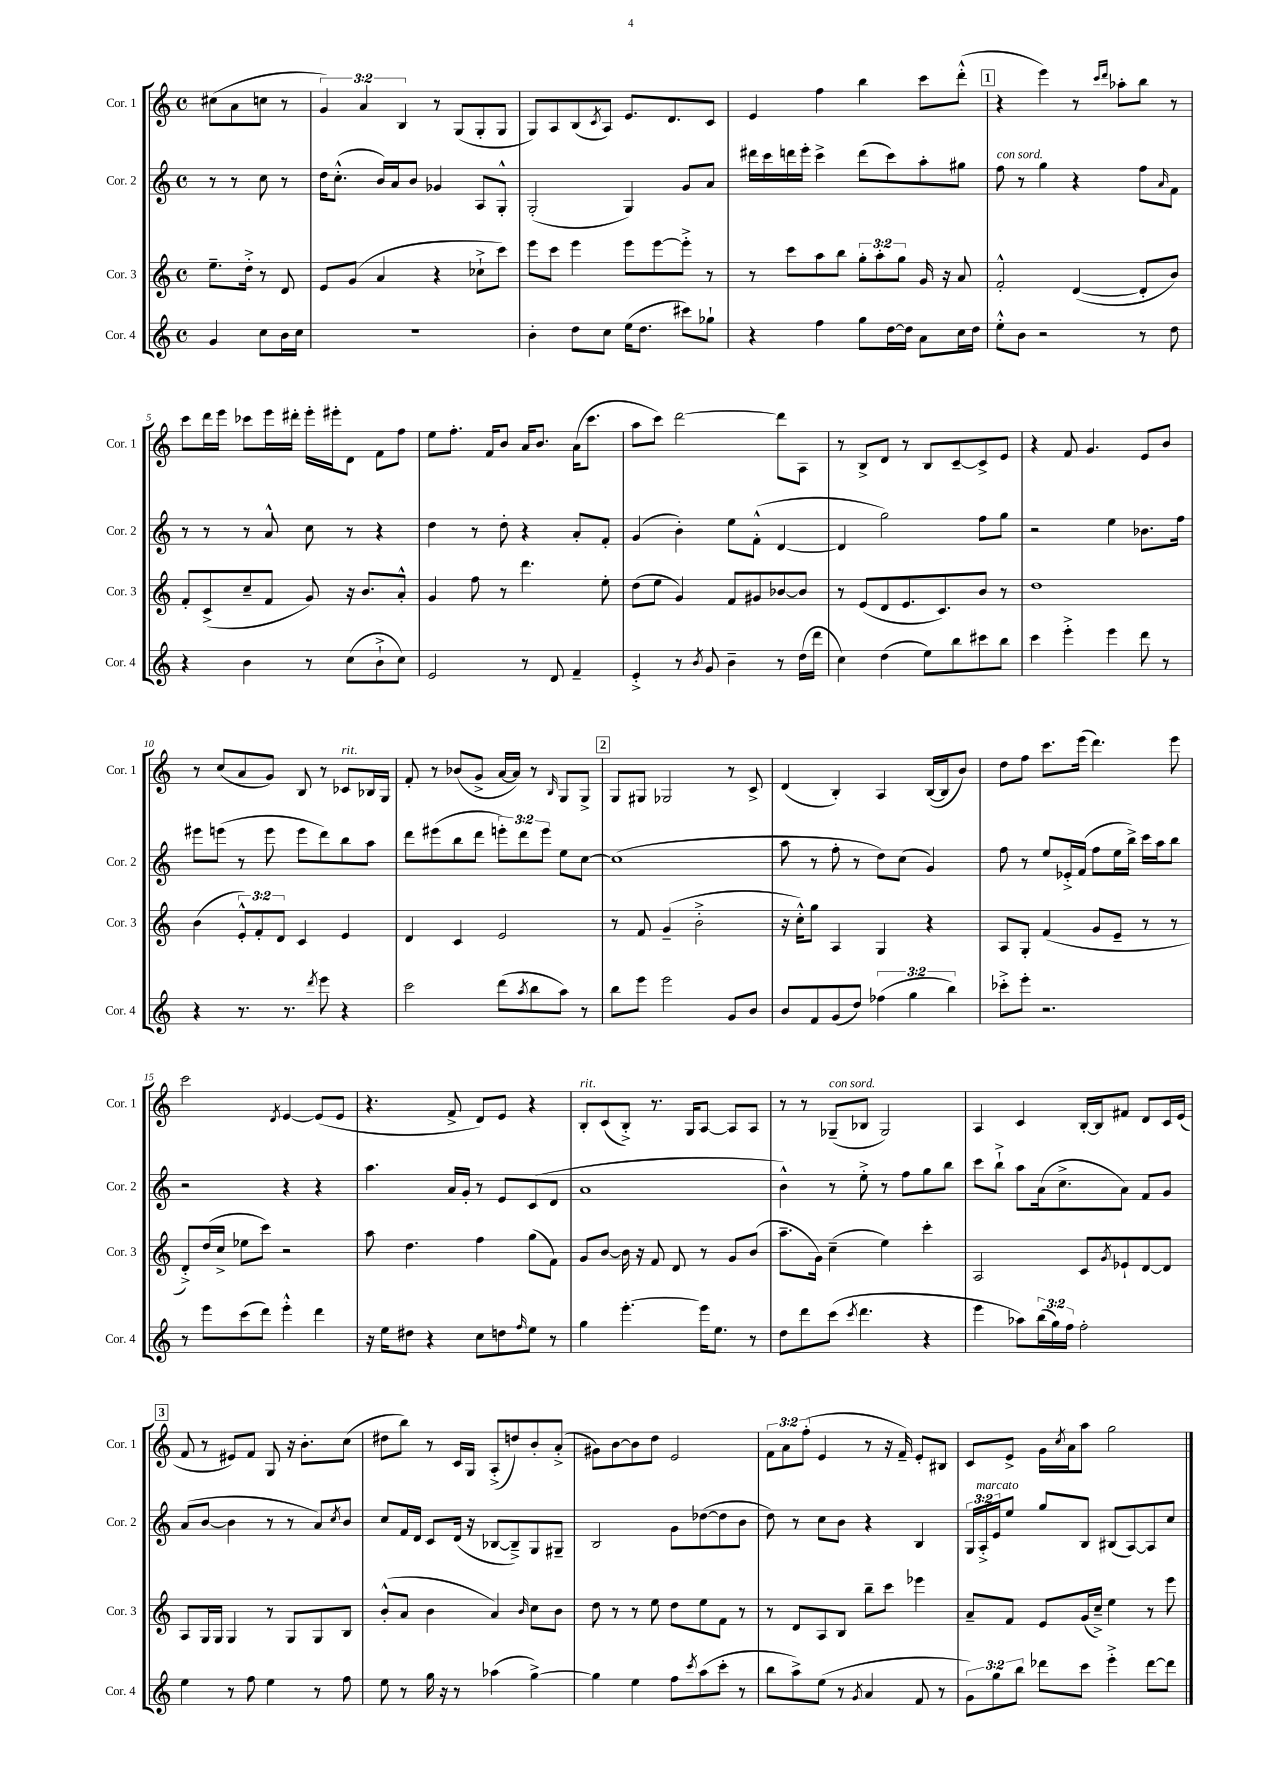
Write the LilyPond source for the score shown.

<<
\new StaffGroup <<
\new Staff = "s0" \with { instrumentName = "Cor. 1" shortInstrumentName = "Cor. 1" } {
    \clef treble \key c \major \defaultTimeSignature \time 4/4 \override Staff.TupletNumber.text = #tuplet-number::calc-fraction-text \partial 2
    cis''8( a'8 c''8 r8 |
    \tuplet 3/2 { g'4) a'4 b4 } r8 g8( g8-. g8 |
    g8) a8 b8( \acciaccatura { c'8 } a8) e'8. d'8. c'8 |
    e'4 f''4 b''4 c'''8 d'''8-.-^( |
    \mark \markup { \box "1" } r4 e'''4) r8 \grace { c'''16 d'''16 } aes''8-. b''8 r8 |
    c'''8 d'''16 e'''16 ces'''8 e'''16 dis'''16-. e'''16-. eis'''16-. d'8 f'8 f''8 |
    e''8 f''8.-. f'16 b'8 a'16 b'8. a'16( c'''8. |
    a''8 c'''8) d'''2~ d'''8 a8 |
    r8 b8-> d'8 r8 b8 c'8~-- c'8-> e'8 |
    r4 f'8 g'4. e'8 b'8 |
    r8 c''8( a'8 g'8) b8 r8 ces'8^\markup { \italic "rit." } bes16 g16 |
    f'8-. r8 bes'8( g'8-> a'16~ a'16) r8 \grace { b16 } g8 g8-> |
    \mark \markup { \box "2" } g8 gis8 ges2 r8 c'8-> |
    d'4( b4-.) a4 b16~( b16 b'8) |
    d''8 f''8 c'''8. e'''16( d'''4.) e'''8 |
    c'''2 \acciaccatura { d'8 } e'4~ e'8( e'8 |
    r4. f'8-> d'8) e'8 r4 |
    b8-.^\markup { \italic "rit." } c'8( b8-.->) r8. g16 a8~ a8 a8 |
    r8 r8 ges8--^\markup { \italic "con sord." }( bes8 ges2) |
    a4 c'4 b16~-. b16 fis'8 d'8 c'16 e'16( |
    \mark \markup { \box "3" } f'8 r8 eis'8) f'8 g8 r16 b'8.-. c''8( |
    dis''8 b''8) r8 c'16 g16 a8-.->( d''8) b'8-. a'8-.->( |
    gis'8) b'8~ b'8 d''8 e'2 |
    \tuplet 3/2 { f'8 a'8 f''8-.( } e'4 r8 r16 f'16--) e'8-. bis8 |
    c'8 e'8-> g'16 \acciaccatura { c''8 } a'16 a''8 g''2 \bar "|." |
}
\new Staff = "s1" \with { instrumentName = "Cor. 2" shortInstrumentName = "Cor. 2" } {
    \clef treble \key c \major \defaultTimeSignature \time 4/4 \override Staff.TupletNumber.text = #tuplet-number::calc-fraction-text \partial 2
    r8 r8 c''8 r8 |
    d''16 c''8.-.-^( b'16) a'16 b'8 ges'4 a8 g8-.-^ |
    g2-.( g4) g'8 a'8 |
    dis'''16 c'''16 d'''16 e'''16-. c'''4-> d'''8( c'''8) a''8-. gis''8 |
    \mark \markup { \box "1" } f''8^\markup { \italic "con sord." } r8 g''4 r4 f''8 \grace { a'16 } f'8 |
    r8 r8 r8 a'8-^ c''8 r8 r4 |
    d''4 r8 d''8-. r4 a'8-. f'8-. |
    g'4( b'4-.) e''8 f'8-.-^( d'4~ |
    d'4 g''2) f''8 g''8 |
    r2 e''4 bes'8. f''16 |
    eis'''8 e'''8( r8 e'''8 e'''8 d'''8) b''8 a''8 |
    d'''8 eis'''8( b''8 d'''8 \tuplet 3/2 { e'''8-.) d'''8 e'''8 } e''8 c''8~ |
    \mark \markup { \box "2" } c''1( |
    a''8 r8 f''8-. r8 d''8) c''8( g'4) |
    f''8 r8 e''8 ees'16-.-> f'16( f''8 e''16 b''16->) c'''16 a''16 b''8 |
    r2 r4 r4 |
    a''4. a'16 g'16-. r8 e'8 c'8( d'8 |
    a'1 |
    b'4-^) r8 e''8-.-> r8 f''8 g''8 b''8 |
    c'''8 b''8-!-> a''8 a'16( c''8.-> a'8) f'8 g'8 |
    \mark \markup { \box "3" } a'8( b'8~ b'4 r8 r8 a'8) \acciaccatura { c''8 } b'8 |
    c''8 f'16 d'16 c'8 d'16( r16 bes8~ bes8--->) g8 gis8-- |
    b2 g'8 des''8~( des''8 b'8 |
    d''8) r8 c''8 b'8 r4 b4 |
    \tuplet 3/2 { g16 a16-.->^\markup { \italic "marcato" } e'16 } e''8 g''8 b8 bis8( a8~) a8 c''8 \bar "|." |
}
\new Staff = "s2" \with { instrumentName = "Cor. 3" shortInstrumentName = "Cor. 3" } {
    \clef treble \key c \major \defaultTimeSignature \time 4/4 \override Staff.TupletNumber.text = #tuplet-number::calc-fraction-text \partial 2
    e''8.-- d''16-.-> r8 d'8 |
    e'8 g'8( a'4 r4 ces''8-!-> c'''8) |
    e'''8 c'''8 e'''4 e'''8 e'''8~ e'''8-.-> r8 |
    r8 c'''8 a''8 b''8 \tuplet 3/2 { g''8-. a''8-. g''8 } g'16 r16 a'8 |
    \mark \markup { \box "1" } f'2-.-^ d'4~( d'8-. b'8) |
    f'8-. c'8->( c''8-- f'8 g'8) r16 b'8. a'8-.-^ |
    g'4 f''8 r8 d'''4. e''8-. |
    d''8( e''8 g'4) f'8 gis'8 bes'8~ bes'8 |
    r8 e'8( d'8 e'8. c'8.) b'8 r8 |
    d''1 |
    b'4( \tuplet 3/2 { e'8-.-^) f'8-. d'8 } c'4 e'4 |
    d'4 c'4 e'2 |
    \mark \markup { \box "2" } r8 f'8 g'4--( b'2-.-> |
    r16 c''16-.-^) g''8 a4 g4 r4 |
    a8 g8-. f'4( g'8 e'8-- r8 r8 |
    d'8-.->) d''16( c''16-> ees''8 c'''8) r2 |
    a''8 d''4. f''4 g''8( f'8) |
    g'8 b'8~ b'16 r16 f'8 d'8 r8 g'8 b'8( |
    a''8.-- g'16) c''4--( e''4) c'''4-. |
    a2 c'8 \acciaccatura { g'8 } ees'8-! d'8~ d'8 |
    \mark \markup { \box "3" } a8 g16 g16 g4 r8 g8 g8 b8 |
    b'8-.-^( a'8 b'4 a'4) \grace { b'16 } c''8 b'8 |
    d''8 r8 r8 e''8 d''8 e''8 f'8 r8 |
    r8 d'8 a8 b8 b''8-- c'''8 ees'''4 |
    a'8-- f'8 e'8 g'16( c''16--->) e''4 r8 e'''8 \bar "|." |
}
\new Staff = "s3" \with { instrumentName = "Cor. 4" shortInstrumentName = "Cor. 4" } {
    \clef treble \key c \major \defaultTimeSignature \time 4/4 \override Staff.TupletNumber.text = #tuplet-number::calc-fraction-text \partial 2
    g'4 c''8 b'16 c''16 |
    R1 |
    b'4-. d''8 c''8 e''16( d''8. cis'''8) ges''8-! |
    r4 f''4 g''8 d''16~ d''16 a'8 c''16 d''16 |
    \mark \markup { \box "1" } e''8-.-^ b'8 r2 r8 d''8 |
    r4 b'4 r8 c''8( b'8-!-> c''8) |
    e'2 r8 d'8 f'4-- |
    e'4-.-> r8 \acciaccatura { b'8 } g'8 b'4-- r8 d''16( d'''16 |
    c''4) d''4( e''8) b''8 cis'''8 b''8 |
    c'''4 e'''4-.-> e'''4 d'''8 r8 |
    r4 r8. r8. \acciaccatura { d'''8 } e'''8 r4 |
    c'''2 d'''8( \acciaccatura { a''8 } b''8 a''8) r8 |
    \mark \markup { \box "2" } b''8 e'''8 e'''2 g'8 b'8 |
    b'8 f'8 g'8( d''8) \tuplet 3/2 { fes''4( g''4 b''4) } |
    ces'''8-.-> e'''8-. r2. |
    r8 e'''8 c'''8( d'''8) e'''4-.-^ d'''4 |
    r16 e''16 dis''8 r4 c''8 d''8 \grace { f''16 } e''8 r8 |
    g''4 e'''4.~-. e'''16 e''8. r8 |
    d''8 d'''8 c'''8( \acciaccatura { c'''8 } d'''4. r4 |
    e'''4 aes''8) \tuplet 3/2 { b''16( g''16) f''16 } f''2-. |
    \mark \markup { \box "3" } e''4 r8 f''8 e''4 r8 f''8 |
    e''8 r8 g''16 r16 r8 aes''4( g''4~->) |
    g''4 e''4 f''8 \acciaccatura { c'''8 } a''8( c'''8-. r8 |
    b''8 a''8->) e''8( r8 \acciaccatura { g'8 } a'4 f'8 r8 |
    \tuplet 3/2 { g'8) g''8 b''8 } des'''8 c'''8 e'''4-.-> des'''8~ des'''8 \bar "|." |
}
>>
>>
